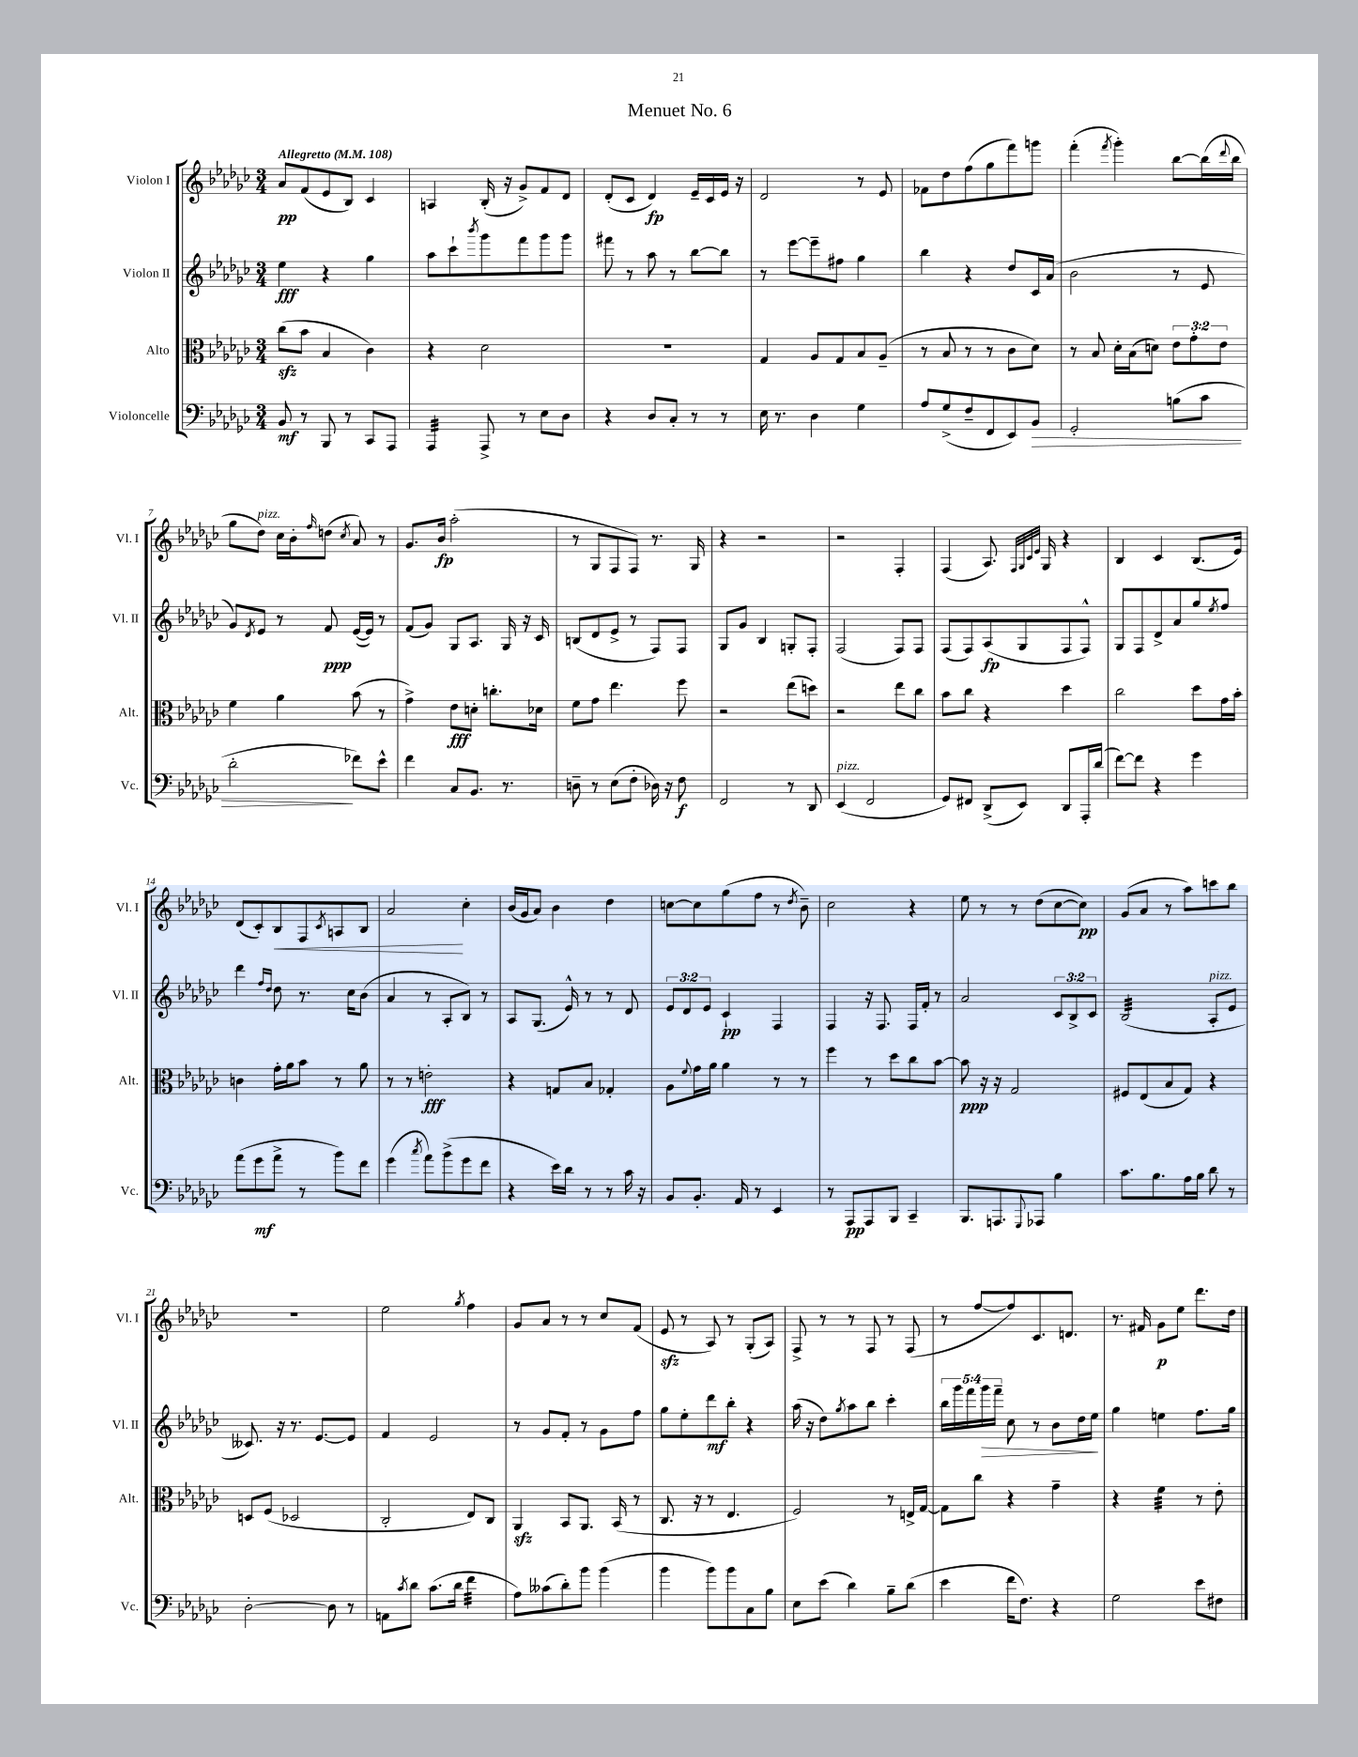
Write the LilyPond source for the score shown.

\header { title = "Menuet No. 6" }
<<
\new StaffGroup <<
\new Staff = "s0" \with { instrumentName = "Violon I" shortInstrumentName = "Vl. I" } {
    \clef treble \key ges \major \numericTimeSignature \time 3/4 \tempo "Allegretto" 4 = 108
    aes'8\pp f'8( ees'8 bes8) ces'4 |
    a4 bes16-.( r16 ges'8->) f'8 des'8 |
    des'8-.( ces'8 des'4\fp) ees'16-- ces'16 ees'16 r16 |
    des'2 r8 ees'8 |
    fes'8 des''8 f''8( ges''8 f'''8) g'''8 |
    f'''4-.( \acciaccatura { f'''8 } ges'''4-.) bes''8~ bes''16( \appoggiatura { des'''8 } bes''16 |
    ges''8 des''8^\markup { \italic "pizz." }) ces''16 bes'16-. \grace { f''16 } d''8( \acciaccatura { ces''8 } aes'8) r8 |
    ges'8. bes'16\fp aes''2-.( |
    r8 ges8 f8 f8) r8. ges16 |
    r4 r2 |
    r2 f4-. |
    f4( aes8.) \grace { f32 ges32 ces'32 ees'32 } ges16 r4 |
    bes4 ces'4 bes8.( ees'16) |
    des'8( ces'8-.) bes8\< f8 \acciaccatura { ces'8 } a8 bes8 |
    aes'2\! ces''4-. |
    bes'16( ges'16 aes'8) bes'4 des''4 |
    c''8~ c''8 ges''8( f''8 r8 \acciaccatura { des''8 } bes'8--) |
    ces''2 r4 |
    ees''8 r8 r8 des''8( ces''8~ ces''8\pp) |
    ges'8( aes'8 r8 aes''8) c'''8 bes''8 |
    R2. |
    ees''2 \acciaccatura { ges''8 } f''4 |
    ges'8 aes'8 r8 r8 ces''8 f'8( |
    ees'8\sfz r8 aes8) r8 ges8-.( aes8) |
    f8-> r8 r8 f8 r8 f8( |
    r8 f''8~ f''8) ces'8. d'8. |
    r8. fis'16 ges'8\p ees''8 des'''8. des''16 \bar "|." |
}
\new Staff = "s1" \with { instrumentName = "Violon II" shortInstrumentName = "Vl. II" } {
    \clef treble \key ges \major \numericTimeSignature \time 3/4 \override Staff.TupletNumber.text = #tuplet-number::calc-fraction-text
    ees''4\fff r4 ges''4 |
    aes''8 ces'''8-! \acciaccatura { bes'''8 } ges'''8 f'''8 ges'''8 ges'''8 |
    fis'''8 r8 aes''8 r8 bes''8~ bes''8 |
    r8 ees'''8~ ees'''8-- fis''8 ges''4 |
    bes''4 r4 des''8 ces'16 aes'16( |
    bes'2 r8 ees'8 |
    ges'8) \acciaccatura { des'8 } ees'8 r8 f'8\ppp ees'16~( ees'16) r8 |
    f'8( ges'8) ges8 aes8. ges16 r16 ces'16 |
    b8( des'8 ees'8-> r8 f8) f8 |
    ges8 ges'8 bes4 g8-. f8-. |
    f2( f8) f8 |
    f8( f8) aes8\fp( ges8 f8 f8-^) |
    ges8 f8 des'8-> aes'8 ges''8 \acciaccatura { ees''8 } f''8 |
    des'''4 \grace { f''16 des''16 } des''8 r8. ces''16 bes'8( |
    aes'4 r8 aes8-. bes8) r8 |
    aes8 ges8.( ees'16-^) r8 r8 des'8 |
    \tuplet 3/2 { ees'8 des'8 ees'8 } ces'4-!\pp f4 |
    f4 r16 f8. f16 f'16-. r8 |
    aes'2 \tuplet 3/2 { ces'8 bes8-> ces'8 } |
    bes2:32( aes8-.^\markup { \italic "pizz." } ees'8 |
    ceses'8.) r16 r8. ees'8.~ ees'8 |
    f'4 ees'2 |
    r8 ges'8 f'8-. r8 ges'8 f''8 |
    ges''8 ees''8-. des'''8\mf bes''8-. r4 |
    aes''16( r16 des''8) \acciaccatura { ges''8 } aes''8 bes''8 ces'''4-. |
    \tuplet 5/4 { bes''16 ges'''16 f'''16 ges'''16\> f'''16-- } ces''8 r8 bes'8 des''16 ees''16\! |
    ges''4 e''4 f''8. ges''16 \bar "|." |
}
\new Staff = "s2" \with { instrumentName = "Alto" shortInstrumentName = "Alt." } {
    \clef alto \key ges \major \numericTimeSignature \time 3/4 \override Staff.TupletNumber.text = #tuplet-number::calc-fraction-text
    ces''8\sfz( bes'8 bes4 ces'4) |
    r4 des'2 |
    R2. |
    ges4 aes8 ges8 bes8 aes8--( |
    r8 bes8 r8 r8 ces'8 des'8) |
    r8 bes8 des'16-. bes16( d'8) \tuplet 3/2 { ees'8 ges'8-. ees'8 } |
    f'4 aes'4 bes'8( r8 |
    ges'4->) ees'8\fff d'8-. c''8.-. des'16 |
    f'8 ges'8 ees''4. f''8 |
    r2 ees''8( d''8) |
    r2 ees''8 ces''8 |
    bes'8 ces''8 r4 des''4 |
    ces''2 des''8 ges'16 bes'16-. |
    c'4 ges'16-. aes'16 bes'8 r8 aes'8 |
    r8 r8 e'2-.\fff |
    r4 g8 bes8 ges4-. |
    aes8 \appoggiatura { f'8 } ges'16 aes'16 aes'4 r8 r8 |
    f''4 r8 des''8 ces''8 bes'8~ |
    bes'8\ppp r16 r16 ges2 |
    fis8 ees8( bes8 ges8) r4 |
    d8 f8( des2 |
    ces2-. ees8) ces8 |
    aes,4\sfz bes,8 aes,8. bes,16( r8 |
    ces8. r16 r8 ees4. |
    f2) r8 e16-> ges16~ |
    ges8 ces''8 r4 ges'4-- |
    r4 f'4:32 r8 ees'8-. \bar "|." |
}
\new Staff = "s3" \with { instrumentName = "Violoncelle" shortInstrumentName = "Vc." } {
    \clef bass \key ges \major \numericTimeSignature \time 3/4
    bes,8\mf r8 bes,,8 r8 ces,8 aes,,8 |
    aes,,4:32 aes,,8-> r8 ees8 des8 |
    r4 des8 ces8-. r8 r8 |
    ees16 r8. des4 ges4 |
    aes8 ges8->( f8-- f,8 ees,8) bes,8\> |
    ges,2-. b8( ces'8 |
    des'2-.\! fes'8) ees'8-^ |
    f'4 ces8 bes,8. r8. |
    d8-- r8 ees8( f8-. des16) r16 f8\f |
    f,2 r8 des,8 |
    ees,4^\markup { \italic "pizz." }( f,2 |
    ges,8) fis,8 des,8->( ees,8) des,8 aes,,16-. des'16( |
    f'8~) f'8 r4 ges'4 |
    aes'8( ges'8\mf aes'8-> r8 bes'8) f'8 |
    ges'4( \acciaccatura { ces''8 } aes'8) bes'8->( ges'8 f'8 |
    r4 ees'16) des'16 r8 r8 ces'16 r16 |
    bes,8 bes,8.-. aes,16 r8 ees,4 |
    r8 aes,,8\pp aes,,8 bes,,8 ces,4-- |
    bes,,8. a,,8. \appoggiatura { ges,,8 } aes,,8 bes4 |
    ces'8. bes8. aes16 bes16 des'8 r8 |
    des2~-. des8 r8 |
    a,8 \acciaccatura { ces'8 } des'8 ces'8.( des'16 f'4:32 |
    aes8) ceses'8( des'8-.) bes'8 bes'4( |
    bes'4 bes'8) bes'8 ces8 bes8 |
    ees8 ees'8( des'4) bes8-- des'8( |
    ees'4 f'16 f8.) r4 |
    ges2 ees'8 fis8 \bar "|." |
}
>>
>>
